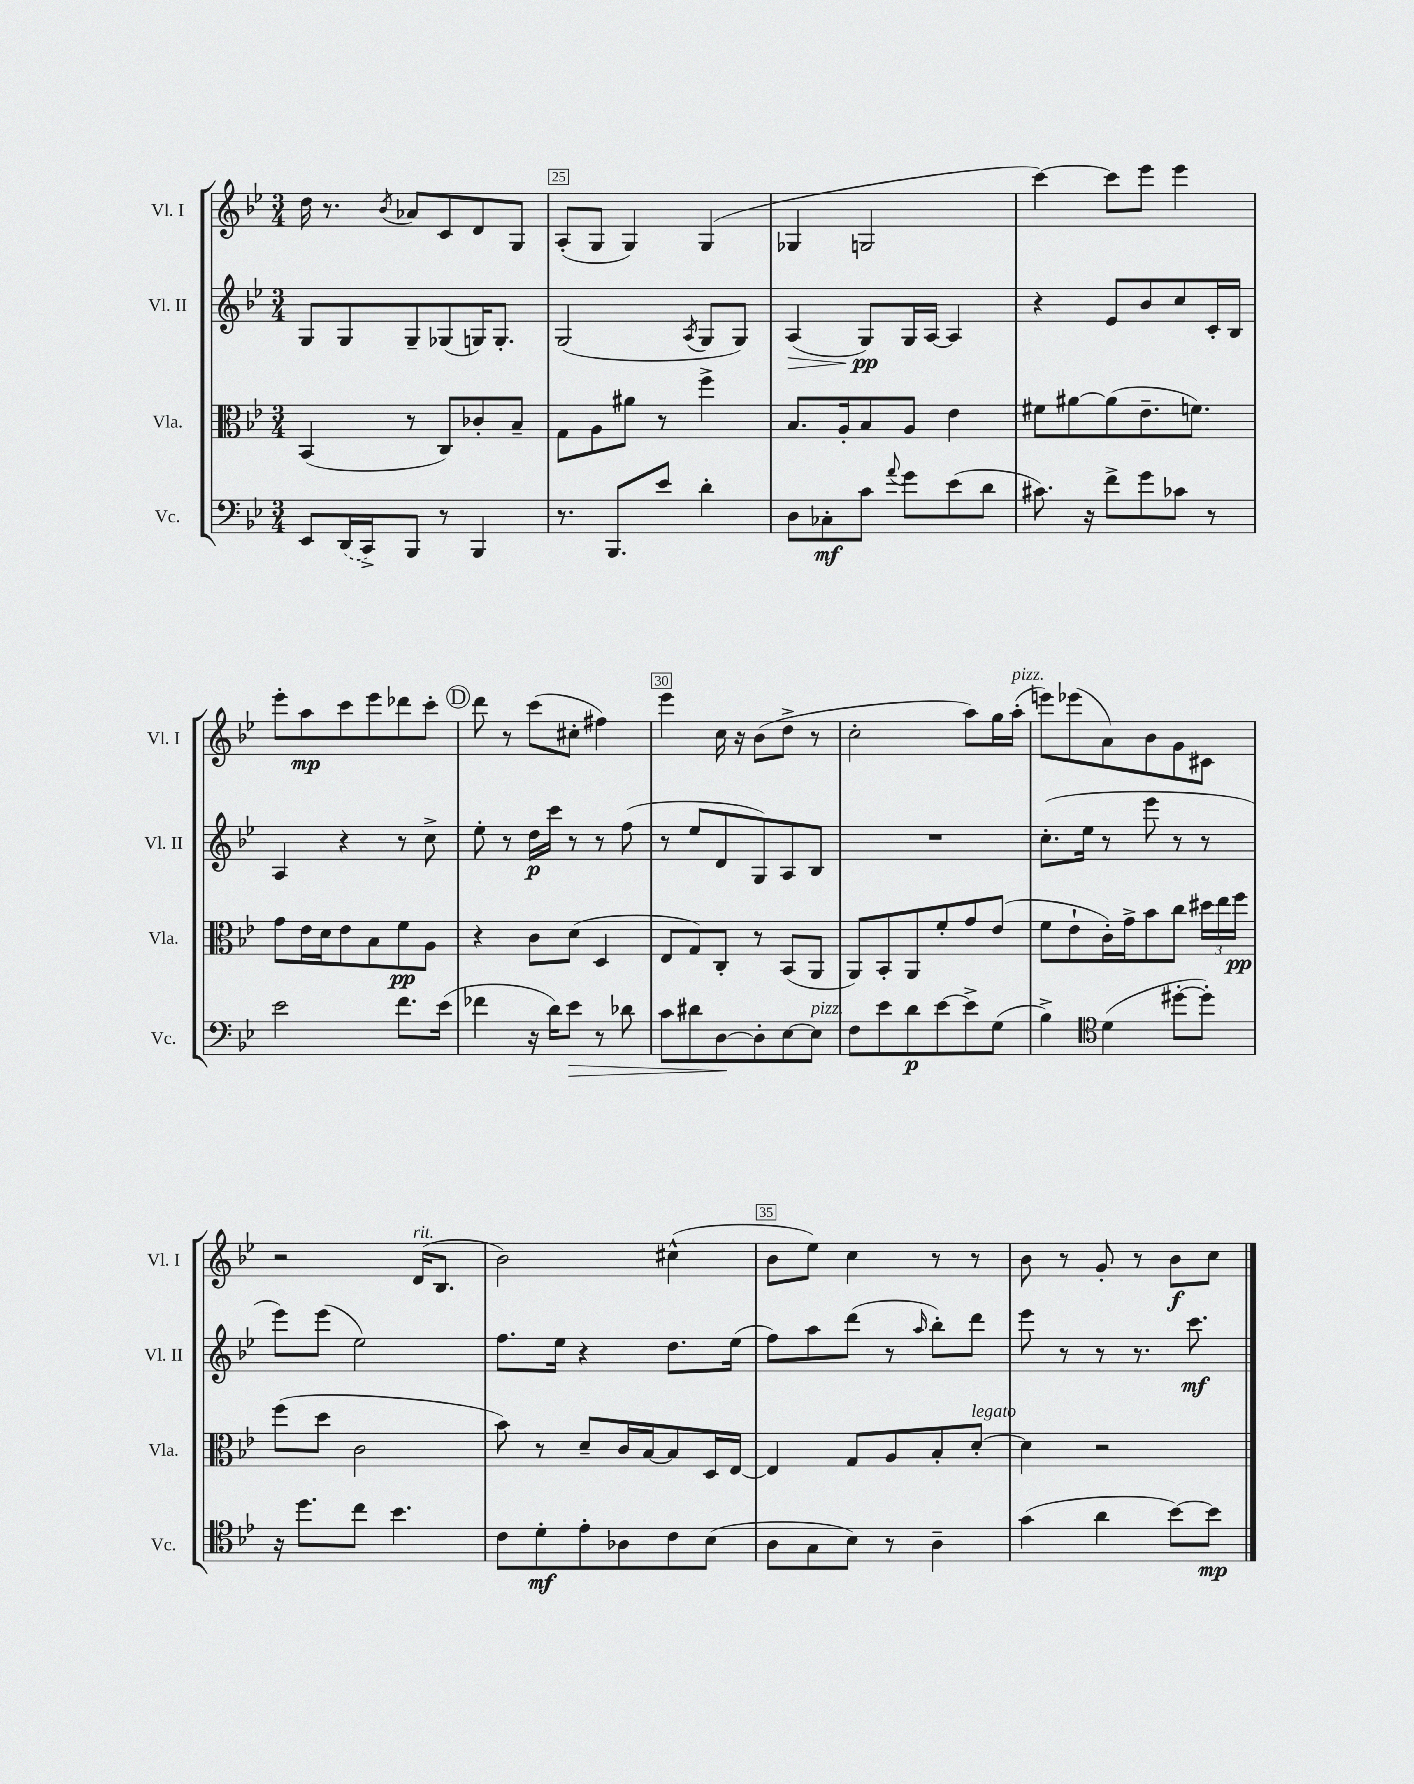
<<
\new StaffGroup <<
\new Staff = "s0" \with { instrumentName = "Vl. I" shortInstrumentName = "Vl. I" } {
    \clef treble \key bes \major \numericTimeSignature \time 3/4
    \autoBeamOff d''16 r8. \acciaccatura { bes'8 } aes'8[ c'8 d'8 g8] |
    a8[-.( g8] g4) g4( |
    ges4 g2 |
    c'''4~) c'''8[ ees'''8] ees'''4 |
    ees'''8[-. a''8\mp c'''8 ees'''8 des'''8 c'''8]-. |
    \mark \markup { \circle "D" } d'''8 r8 c'''8[( cis''8]-. fis''4) |
    ees'''4 c''16 r16 bes'8[( d''8]-> r8 |
    c''2-. a''8[) g''16 a''16]-.^\markup { \italic "pizz." }( |
    e'''8[) ees'''8( a'8) bes'8 g'8 cis'8] |
    r2 d'16[^\markup { \italic "rit." }( bes8.] |
    bes'2) cis''4-^( |
    bes'8[ ees''8]) c''4 r8 r8 |
    bes'8 r8 g'8-. r8 bes'8[\f c''8] \bar "|." |
}
\new Staff = "s1" \with { instrumentName = "Vl. II" shortInstrumentName = "Vl. II" } {
    \clef treble \key bes \major \numericTimeSignature \time 3/4
    \autoBeamOff g8[ g8 g8-- ges8( g16) g8.]-. |
    g2( \acciaccatura { a8 } g8[ g8]) |
    a4\>( g8[\pp\!) g16 a16]~ a4 |
    r4 ees'8[ bes'8 c''8 c'16-. bes16] |
    a4 r4 r8 c''8-> |
    \mark \markup { \circle "D" } ees''8-. r8 d''16[\p c'''16] r8 r8 f''8( |
    r8 ees''8[ d'8 g8) a8 bes8] |
    R2. |
    c''8.[-.( ees''16] r8 ees'''8 r8 r8 |
    ees'''8[) ees'''8]( ees''2) |
    f''8.[ ees''16] r4 d''8.[ ees''16]( |
    f''8[) a''8 d'''8]( r8 \grace { a''16 } bes''8[-.) d'''8] |
    ees'''8 r8 r8 r8. c'''8.\mf \bar "|." |
}
\new Staff = "s2" \with { instrumentName = "Vla." shortInstrumentName = "Vla." } {
    \clef alto \key bes \major \numericTimeSignature \time 3/4
    \autoBeamOff bes,4( r8 c8[) ces'8-. bes8]-- |
    g8[ a8 ais'8] r8 f''4-> |
    bes8.[ a16-. bes8 a8] ees'4 |
    fis'8[ ais'8~ ais'8( ees'8.-- f'8.]) |
    g'8[ ees'16 d'16 ees'8 bes8 f'8\pp a8] |
    \mark \markup { \circle "D" } r4 c'8[ d'8]( d4 |
    ees8[ g8) c8]-. r8 bes,8[( a,8] |
    a,8[) bes,8-. a,8 f'8-. g'8 ees'8]( |
    f'8[ ees'8-! c'16-.) g'16-> bes'8 c''8] \tuplet 3/2 { dis''16[ ees''16 f''16]\pp } |
    f''8[( d''8] c'2 |
    bes'8) r8 d'8[-- c'16 bes16~ bes8 d16 ees16]~ |
    ees4 g8[ a8 bes8-. d'8]~-.^\markup { \italic "legato" } |
    d'4 r2 \bar "|." |
}
\new Staff = "s3" \with { instrumentName = "Vc." shortInstrumentName = "Vc." } {
    \clef bass \key bes \major \numericTimeSignature \time 3/4
    \autoBeamOff ees,8[ \once \slurDashed d,16( c,16->) bes,,8] r8 bes,,4 |
    r8. bes,,8.[ ees'8] d'4-. |
    d8[ ces8-.\mf c'8] \appoggiatura { a'8 } g'8[ ees'8( d'8] |
    cis'8.) r16 f'8[-> g'8 ces'8] r8 |
    ees'2 f'8.[ ees'16]( |
    \mark \markup { \circle "D" } fes'4 r16 d'16[) ees'8]\> r8 des'8 |
    c'8[ dis'8 d8~\! d8-. ees8~ ees8]^\markup { \italic "pizz." } |
    f8[ ees'8 d'8\p ees'8~ ees'8-> g8]( |
    bes4->) \clef tenor d'4( dis''8[~-. dis''8]-.) |
    r16 d''8.[ c''8] bes'4. |
    c'8[ d'8-.\mf ees'8-. aes8 c'8 bes8]( |
    a8[ g8 bes8]) r8 a4-- |
    g'4( a'4 bes'8[~) bes'8]\mp \bar "|." |
}
>>
>>
\layout { \context { \Score currentBarNumber = #24 \override BarNumber.break-visibility = ##(#f #t #t) barNumberVisibility = #(every-nth-bar-number-visible 5) \override BarNumber.stencil = #(make-stencil-boxer 0.1 0.3 ly:text-interface::print) } }
